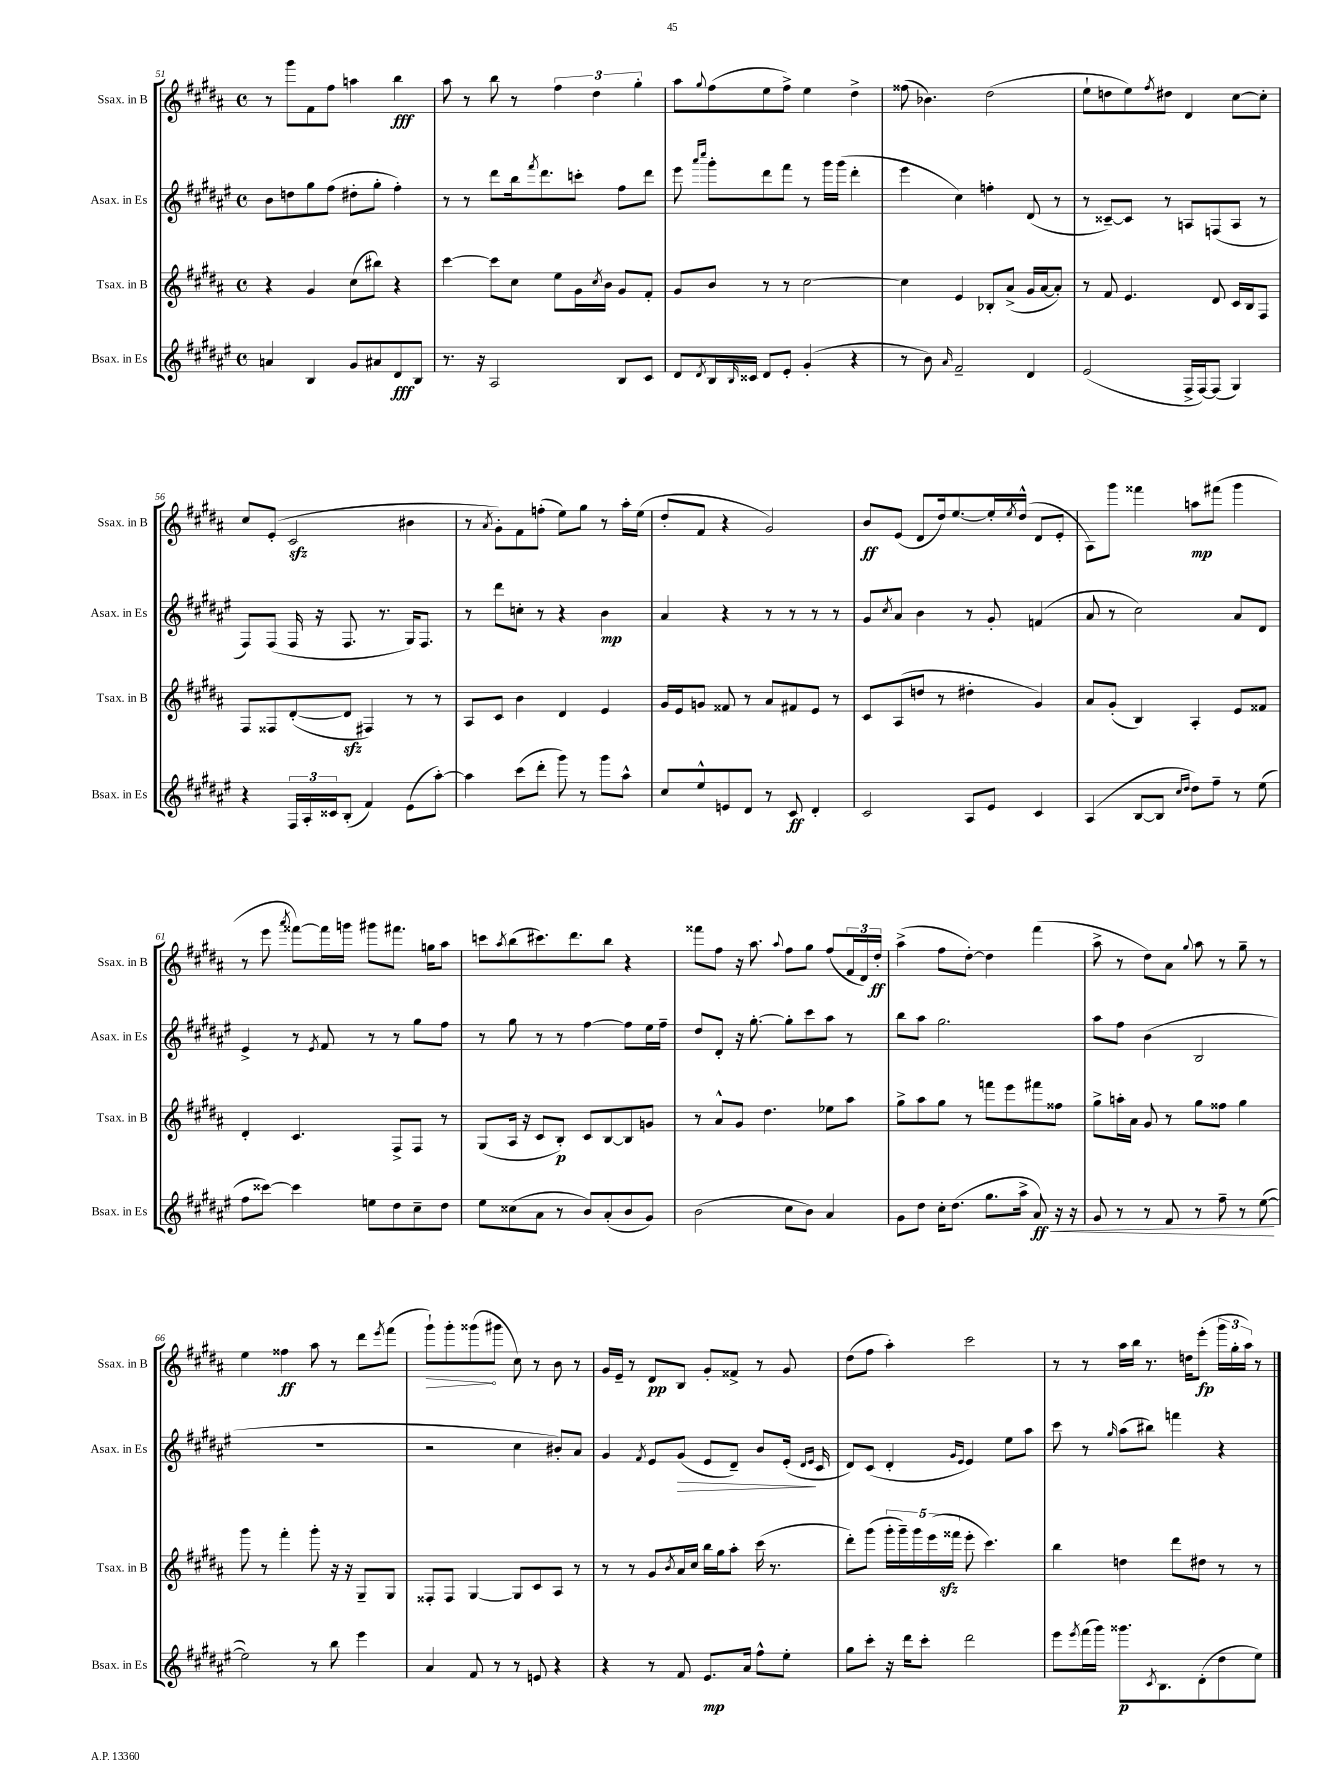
<<
\new StaffGroup <<
\new Staff = "s0" \with { instrumentName = "Ssax. in B" shortInstrumentName = "Ssax. in B" } {
    \clef treble \key b \major \defaultTimeSignature \time 4/4
    r8 gis'''8 fis'8 fis''8 a''4 b''4\fff |
    ais''8 r8 b''8 r8 \tuplet 3/2 { fis''4 dis''4 gis''4-. } |
    ais''8 \appoggiatura { gis''8 } fis''8( e''8 fis''8->) e''4 dis''4-> |
    fisis''8( bes'4.) dis''2( |
    e''8-! d''8 e''8) \acciaccatura { fis''8 } dis''8 dis'4 cis''8~ cis''8-. |
    cis''8 e'8-.( cis'2\sfz bis'4 |
    r8 \acciaccatura { ais'8 } gis'8-.) fis'8 f''8-.( e''8) gis''8 r8 ais''16-. e''16( |
    dis''8-. fis'8 r4 gis'2) |
    b'8\ff e'8( dis'8 dis''16) e''8.~ e''16-. \acciaccatura { e''8 } dis''16-^( dis'8 e'8-. |
    ais8) gis'''8 fisis'''4 a''8\mp fis'''8( gis'''4 |
    r8 e'''8 \acciaccatura { ais'''8 } fisis'''8~) fisis'''16 g'''16 gis'''8 fis'''8. g''16 ais''8 |
    c'''8 \acciaccatura { ais''8 } b''8( cis'''8.) dis'''8. b''8 r4 |
    fisis'''8 fis''8 r16 ais''8. \appoggiatura { ais''8 } fis''8 gis''8 fis''8( \tuplet 3/2 { fis'16 dis'16) dis''16-.\ff } |
    ais''4->( fis''8 dis''8~-.) dis''4 fis'''4( |
    ais''8-> r8 dis''8) ais'8 \appoggiatura { gis''8 } ais''8 r8 gis''8-- r8 |
    e''4 fisis''4\ff ais''8 r8 dis'''8 \acciaccatura { e'''8 } fis'''8( |
    \once \override Hairpin.circled-tip = ##t gis'''8-!\>) gis'''8-. gisis'''8\!( gis'''8 cis''8) r8 b'8 r8 |
    gis'16 e'16-- r8 dis'8\pp b8 gis'8-. fisis'8-> r8 gis'8 |
    dis''8( fis''8 ais''4-.) cis'''2 |
    r8 r8 ais''16 b''16 r8. d''16 e'''8-.\fp( \tuplet 3/2 { gis'''16 gis''16-. ais''16) } r8 \bar "|." |
}
\new Staff = "s1" \with { instrumentName = "Asax. in Es" shortInstrumentName = "Asax. in Es" } {
    \clef treble \key fis \major \defaultTimeSignature \time 4/4
    b'8 d''8 gis''8 fis''8( dis''8-. gis''8-. fis''4-.) |
    r8 r8 dis'''8 b''16 \acciaccatura { fis'''8 } dis'''8. c'''8-. fis''8 dis'''8 |
    eis'''8 \grace { ais'''16 cis''''16 } gis'''8-. dis'''8 fis'''8 r8 gis'''16 gis'''16( dis'''4-. |
    eis'''4 cis''4) f''4-. dis'8( r8 |
    r8 cisis'8~--) cisis'8 r8 a8 f8( a8 r8 |
    fis8) fis8( fis16 r16 fis8. r8. gis16) fis8. |
    r8 dis'''8 c''8-. r8 r4 b'4\mp |
    ais'4 r4 r8 r8 r8 r8 |
    gis'8 \acciaccatura { cis''8 } ais'8 b'4 r8 gis'8-. f'4( |
    ais'8 r8 cis''2) ais'8 dis'8 |
    eis'4-> r8 \acciaccatura { eis'8 } fis'8 r8 r8 gis''8 fis''8 |
    r8 gis''8 r8 r8 fis''4~ fis''8 eis''16 fis''16-- |
    dis''8 dis'8-. r16 gis''8.~-. gis''8-. cis'''8 ais''8 r8 |
    b''8 ais''8 gis''2. |
    ais''8 fis''8 b'4( b2 |
    R1 |
    r2 cis''4 bis'8-.) ais'8 |
    gis'4 \acciaccatura { fis'8 } eis'8 gis'8\>( eis'8 dis'8--) b'8 eis'16-.\!( \grace { dis'16 eis'16 } cis'16 |
    dis'8) cis'8( dis'4-. \grace { gis'16 eis'16 } eis'4) eis''8 ais''8 |
    cis'''8 r8 \grace { gis''16 } ais''8( bis''8) f'''4 r4 \bar "|." |
}
\new Staff = "s2" \with { instrumentName = "Tsax. in B" shortInstrumentName = "Tsax. in B" } {
    \clef treble \key b \major \defaultTimeSignature \time 4/4
    r4 gis'4 cis''8( bis''8) r4 |
    cis'''4~ cis'''8 cis''8 e''8 gis'16 \acciaccatura { cis''8 } b'16 gis'8 fis'8-. |
    gis'8 b'8 r8 r8 cis''2~ |
    cis''4 e'4 bes8-. ais'8->( gis'16 ais'16~ ais'8-.) |
    r8 fis'8 e'4. dis'8 cis'16 b16 fis8 |
    fis8 fisis8 dis'8~-.( dis'8\sfz fis4) r8 r8 |
    ais8 cis'8 b'4 dis'4 e'4 |
    gis'16 e'16 g'8 fisis'8 r8 ais'8 fis'8 e'8 r8 |
    cis'8 ais8( d''8 r8 dis''4-. gis'4) |
    ais'8 gis'8-.( b4) ais4-. e'8 fisis'8 |
    dis'4-. cis'4. fis8-> fis8 r8 |
    gis8( ais16 r16 cis'8 b8-.\p) cis'8 b8~ b8 g'8 |
    r8 ais'8-^ gis'8 dis''4. ees''8 ais''8 |
    gis''8-> ais''8 gis''8 r8 f'''8 e'''8 fis'''8 fisis''8 |
    gis''8-> a''16-. ais'16 gis'8 r8 gis''8 fisis''8 gis''4 |
    gis'''8 r8 fis'''4-. gis'''8-. r16 r16 gis8-- gis8 |
    fisis8-. fisis8 gis4~ gis8 cis'8 ais8 r8 |
    r8 r8 gis'8 \acciaccatura { b'8 } ais'16 cis''16 b''16 gis''16 ais''8-. cis'''16( r8. |
    dis'''8-.) gis'''8( \tuplet 5/4 { gis'''16-. gis'''16--) gis'''16 e'''16( fisis'''16\sfz } e'''8-. cis'''4.) |
    b''4 d''4 dis'''8 dis''8 r8 r8 \bar "|." |
}
\new Staff = "s3" \with { instrumentName = "Bsax. in Es" shortInstrumentName = "Bsax. in Es" } {
    \clef treble \key fis \major \defaultTimeSignature \time 4/4
    a'4 b4 gis'8 ais'8 dis'8\fff b8 |
    r8. r16 ais2 b8 cis'8 |
    dis'8 \acciaccatura { dis'8 } b16 \grace { b16 } cisis'16 dis'8 eis'8-. gis'4-.( r4 |
    r8 b'8) \grace { ais'16 } fis'2-- dis'4 |
    eis'2( fis16-> fis16~) fis8( gis4) |
    r4 \tuplet 3/2 { fis16 ais16-. cisis'16 } b8-.( fis'4) eis'8( ais''8~-.) |
    ais''4 cis'''8( dis'''8-. gis'''8) r8 gis'''8 ais''8-^ |
    cis''8 eis''8-^ e'8 dis'8 r8 cis'8\ff dis'4-. |
    cis'2 ais8 eis'8 cis'4 |
    ais4( b8~ b8 \grace { cis''16 dis''16 } dis''8) fis''8-- r8 eis''8( |
    fis''8 cisis'''8~) cisis'''4 e''8 dis''8 cis''8-- dis''8 |
    eis''8 cisis''8( ais'8 r8 b'8) ais'8-.( b'8 gis'8) |
    b'2( cis''8 b'8) ais'4 |
    gis'8 dis''8 cis''16-. dis''8.( gis''8. ais''16-> ais'8\ff\<) r16 r16 |
    gis'8 r8 r8 fis'8 r8 fis''8-- r8 eis''8~\!( |
    eis''2) r8 b''8 eis'''4 |
    ais'4 fis'8 r8 r8 e'8 r4 |
    r4 r8 fis'8 eis'8.\mp ais'16 fis''8-^ eis''8-. |
    gis''8 cis'''8-. r16 dis'''16 cis'''8-. dis'''2 |
    eis'''8 \acciaccatura { eis'''8 } fis'''16( gis'''16) gisis'''8.\p \acciaccatura { cis'8 } b8. dis'8-.( dis''8 eis''8) \bar "|." |
}
>>
>>
\layout { \context { \Score currentBarNumber = #51 } }
